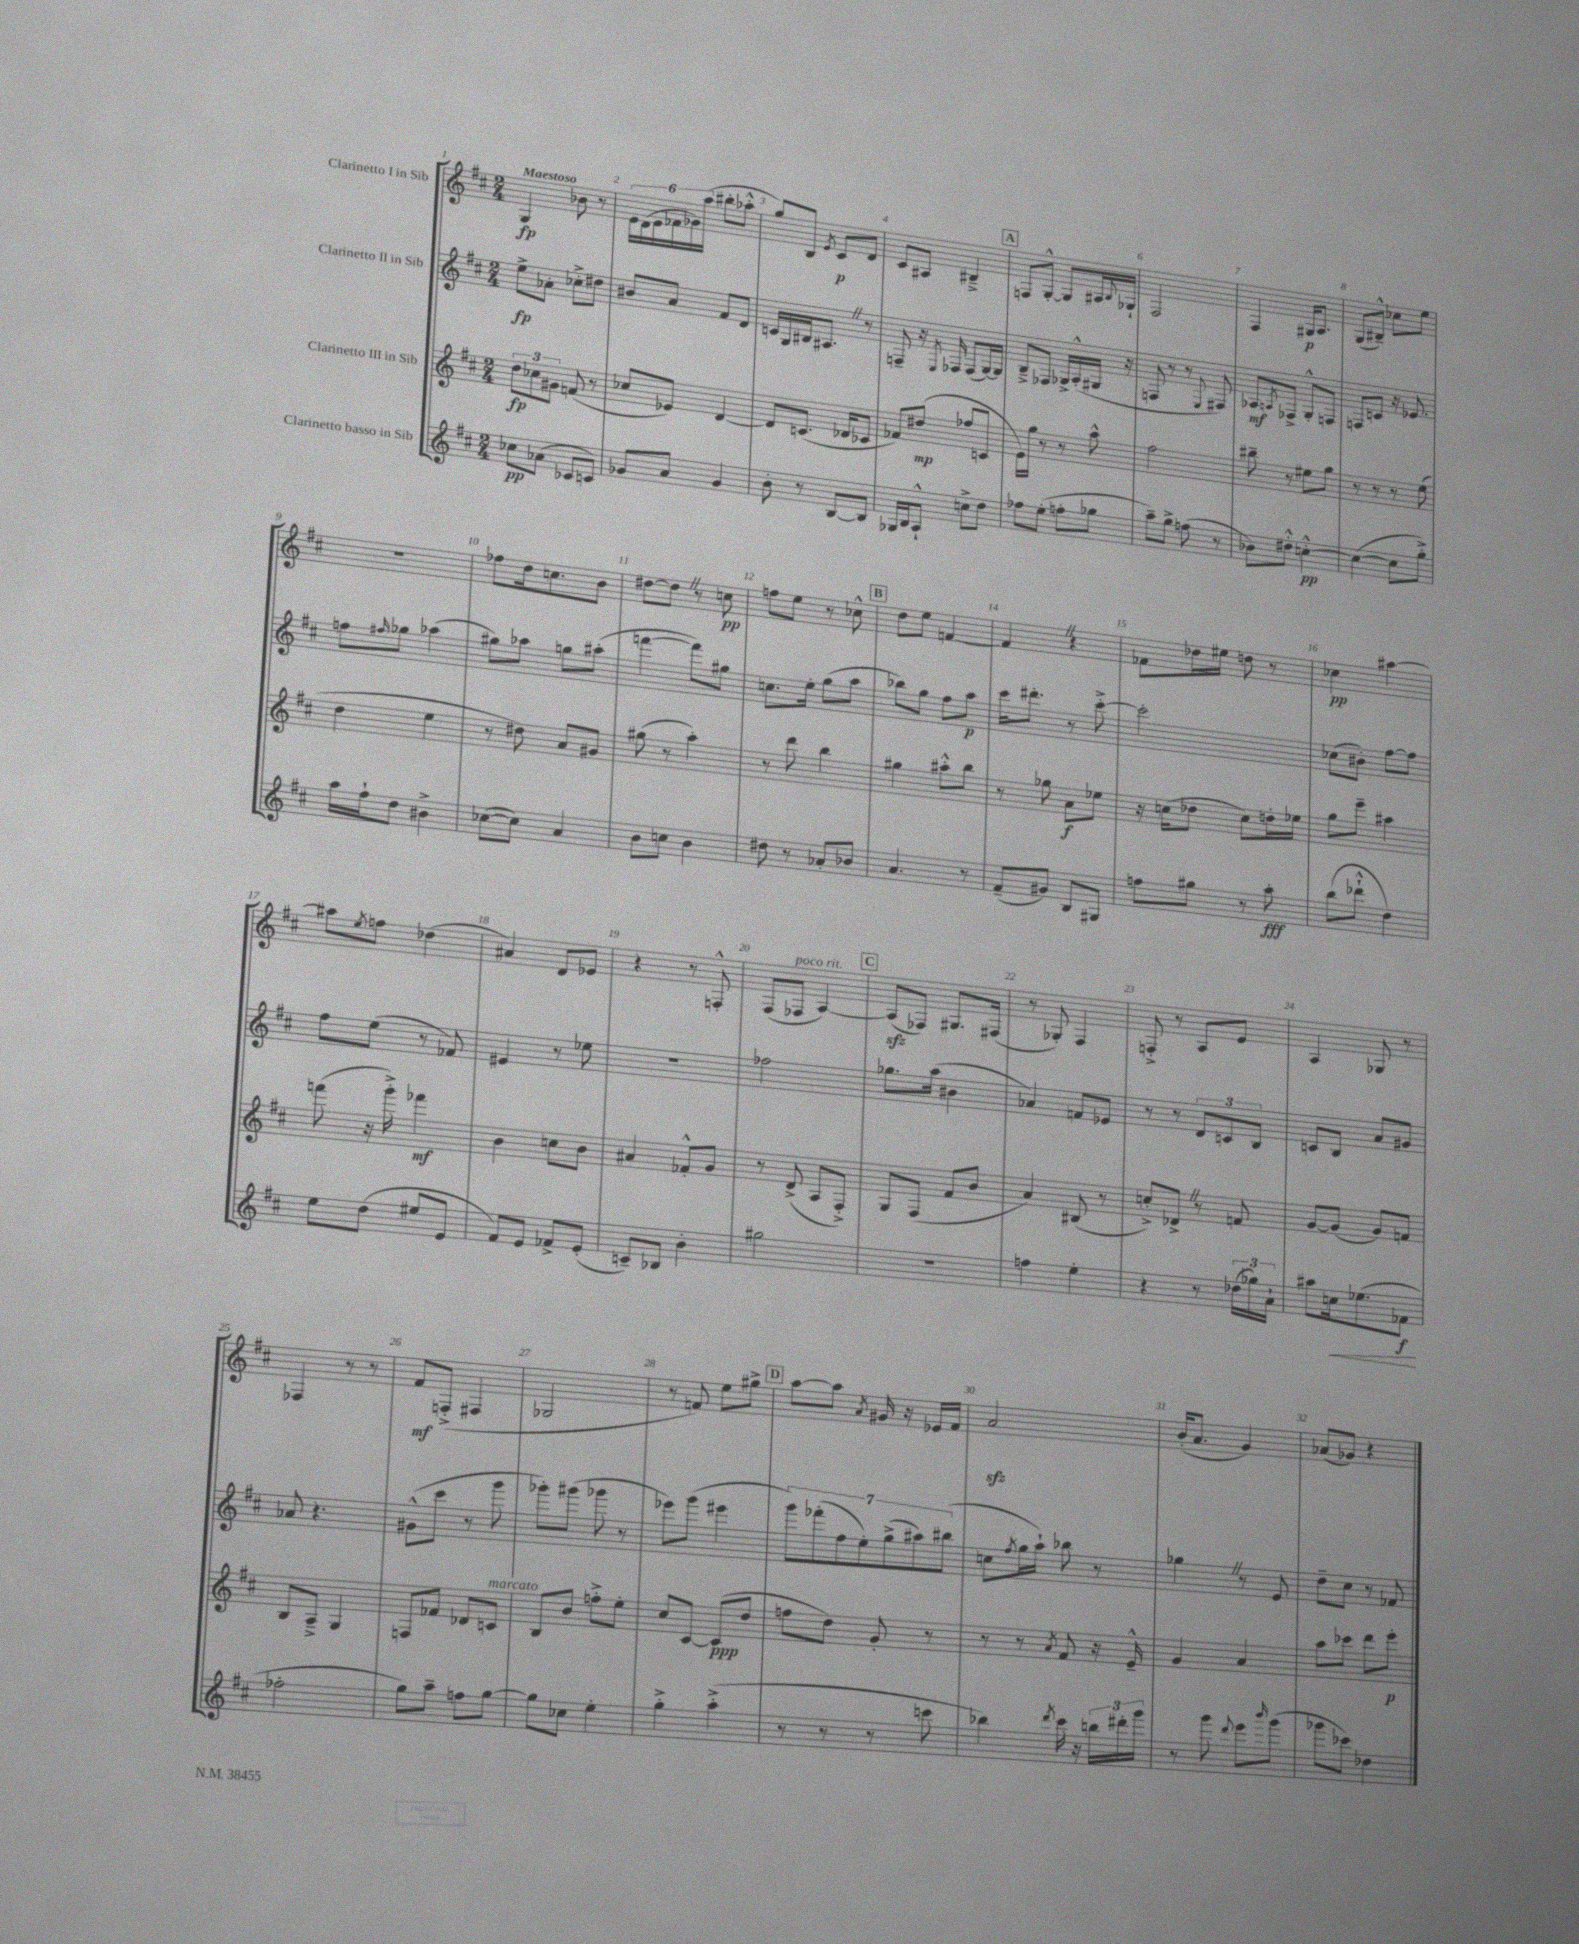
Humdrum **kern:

**kern	**dynam	**kern	**dynam	**kern	**dynam	**kern	**dynam
*part4	*part4	*part3	*part3	*part2	*part2	*part1	*part1
*staff4	*staff4	*staff3	*staff3	*staff2	*staff2	*staff1	*staff1
*I"Clarinetto basso in Sib	*	*I"Clarinetto III in Sib	*	*I"Clarinetto II in Sib	*	*I"Clarinetto I in Sib	*
*clefG2	*	*clefG2	*	*clefG2	*	*clefG2	*
*k[f#c#]	*	*k[f#c#]	*	*k[f#c#]	*	*k[f#c#]	*
*M2/4	*	*M2/4	*	*M2/4	*	*M2/4	*
=1	=1	=1	=1	=1	=1	=1	=1
!	!	!	!	!	!	!LO:TX:a:B:t=Maestoso	!
8cc-X\L	pp	12dd\L	fp	8ee^\L	fp	4G/	fp
.	.	12cc-X\	.	.	.	.	.
(8a-X\J	.	.	.	8a-X'\J	.	.	.
.	.	12g#X\J	.	.	.	.	.
8c-X/L	.	(8fn/	.	8cc-X'^\L	.	8b-X\	.
8cn/J)	.	8r	.	8dd#X\J	.	8r	.
=2	=2	=2	=2	=2	=2	=2	=2
8g-X/L	.	8cc-X/L	.	8b#X/L	.	24e\LL	.
.	.	.	.	.	.	(24d\	.
.	.	.	.	.	.	24e\	.
8a/J	.	8e-X/J)	.	8a/J	.	24f-X\	.
.	.	.	.	.	.	24g-X\)	.
.	.	.	.	.	.	(24aa\JJ	.
4g-/	.	[4d/	.	8f#/L	.	8bb#X'\L	.
.	.	.	.	8d/J	.	8aa-X'^^\J	.
=3	=3	=3	=3	=3	=3	=3	=3
8b'\	.	8d/L]	.	16cn/LL	.	8gg/L)	.
.	.	.	.	16G/	.	.	.
8r	.	(8.cn/J	.	16B#X/J	.	8B/J	.
.	.	.	.	8.A#XZ/J	.	.	.
.	.	.	.	.	.	8qe/	.
[8B/L	.	.	.	.	.	8c#/L	p
.	.	16d-X/KL	.	.	.	.	.
8B/J]	.	8c-X/J	.	8r	.	8d/J	.
=4	=4	=4	=4	=4	=4	=4	=4
16G-X/LL	.	8f-X/L)	.	8Fn~/	.	8c#/L	.
16B/J	.	.	.	.	.	.	.
8A`^^/J	.	(8dd#X/J	mp	16r	.	8A#X/J	.
.	.	.	.	8qE/	.	.	.
.	.	.	.	16F-X/	.	.	.
8ccn^\L	.	8ff-X/L	.	(8F-/L	.	4B#X~^/	.
8dd\J	.	8cn/J	.	[16G/L)	.	.	.
.	.	.	.	16G/JJ]	.	.	.
!!LO:REH:place=s1:t=A
=5	=5	=5	=5	=5	=5	=5	=5
8ff-X\L	.	16e\LL)	.	8B~^/L	.	8Fn/L	.
.	.	16gg\JJ	.	.	.	.	.
(8ee'\J	.	8r	.	8F-X/J	.	[8G'^^/J	.
8ffn'\L	.	8r	.	16G-X^/LL	.	8G/L]	.
.	.	.	.	(16A'^^/	.	.	.
8gg-X\J	.	8aa^^\	.	16G#X/JJ	.	16A#X/L	.
.	.	.	.	.	.	8qqB/	.
.	.	.	.	16r	.	16G-X`/JJ	.
=6	=6	=6	=6	=6	=6	=6	=6
8aa~\L)	.	2ff#\	.	8Fn/	.	2F#/	.
8gg^\J	.	.	.	8r	.	.	.
(8ffn\	.	.	.	8r	.	.	.
.	.	.	.	8qqE/	.	.	.
8r	.	.	.	8F#X/)	.	.	.
=7	=7	=7	=7	=7	=7	=7	=7
8b-X\L)	.	8bb#X~\	.	8A-X/L	mf	4F#/	.
.	.	.	.	8qAn/	.	.	.
8dd#X'^^\J	.	8r	.	8F-X^/J	.	.	.
[4ccn'^^\	pp	8ee#X\L	.	8G'^^/L	.	16G#X/KL	p
.	.	.	.	.	.	8.A/J	.
.	.	8gg\J	.	8Fn/J	.	.	.
=8	=8	=8	=8	=8	=8	=8	=8
(4cc\_	.	8r	.	8Fn/L	.	(8G/L	.
.	.	8r	.	8cn/J	.	8B#X~^^/J)	.
8cc\L]	.	8r	.	16r	.	8cc-X\L	.
.	.	.	.	8.e-X/	.	.	.
8gg'^\J)	.	(8ee\	.	.	.	8ee\J	.
!!LO:LB:g=z
=9	=9	=9	=9	=9	=9	=9	=9
16aa\LL	.	4dd\	.	8ffn\L	.	2r	.
16ff#`\J	.	.	.	.	.	.	.
.	.	.	.	16qqff#X/	.	.	.
8dd\J	.	.	.	8gg-X\J	.	.	.
4b#X^\	.	4ee\	.	(4aa-X\	.	.	.
=10	=10	=10	=10	=10	=10	=10	=10
([8cc-X\L	.	8r	.	8gg#X\L)	.	8ff-X\L	.
8cc-\J])	.	8dd#X\)	.	8aa-X\J	.	16dd\k	.
.	.	.	.	.	.	8.ccn\	.
4a/	.	8a/L	.	8ggn\L	.	.	.
.	.	8g#X/J	.	(8aa#X'\J	.	8b\J	.
=11	=11	=11	=11	=11	=11	=11	=11
8b\L	.	(8gg#X\	.	[4fffn\	.	[8dd#X\L	.
8ccn\J	.	8r	.	.	.	8dd#Z\J]	.
4b\	.	4aa'\)	.	8fff\L])	.	8r	.
.	.	.	.	8gg#X\J	.	8ccn\	pp
=12	=12	=12	=12	=12	=12	=12	=12
8dd#X\	.	8r	.	8.ccn\L	.	8ffn\L	.
8r	.	8ddd\	.	.	.	8ee\J	.
.	.	.	.	16ee'\Jk	.	.	.
8a-X'/L	.	4bb\	.	(8gg\L	.	8r	.
8b-X/J	.	.	.	8aa\J	.	8cc-X^^\	.
!!LO:REH:place=s1:t=B
=13	=13	=13	=13	=13	=13	=13	=13
4.a/	.	4gg#X\	.	8bb-X\L)	.	8dd\L	.
.	.	.	.	8gg\J	.	8ee\J	.
.	.	8aa#X'^^\L	.	8ff#\L	.	[4fn/	.
8r	.	8bb\J	.	8aa\J	p	.	.
=14	=14	=14	=14	=14	=14	=14	=14
(8f#~/L	.	8r	.	16ccc#\KL	.	4fZ/]	.
.	.	.	.	8.ddd#X'\J	.	.	.
8g#X/J)	.	8gg-X\	.	.	.	.	.
8B/L	.	8a\L	f	8r	.	4r	.
8G#X/J	.	8ee-X\J	.	[8ccc#'^\	.	.	.
=15	=15	=15	=15	=15	=15	=15	=15
8ffn\L	.	16r	.	2ccc#'\]	.	8f-X\L	.
.	.	(16ccn\KL	.	.	.	.	.
8gg#X\J	.	8dd-X\J	.	.	.	16dd-X\L	.
.	.	.	.	.	.	16ee#X\JJ	.
8r	.	8cc\L)	.	.	.	8ddn\	.
8aa'\	fff	16ddn'\L	.	.	.	8r	.
.	.	16ee-X\JJ	.	.	.	.	.
=16	=16	=16	=16	=16	=16	=16	=16
(8bb\L	.	8gg\L	.	(8cc-X\L	.	4cc-X\	pp
8ddd-X`^^\J	.	8eee~\J	.	8b#X'\J)	.	.	.
4dd\)	.	4aa#X\	.	[8ff#\L	.	[4aa#X\	.
.	.	.	.	8ff#\J]	.	.	.
!!LO:LB:g=z
=17	=17	=17	=17	=17	=17	=17	=17
8ee\L	.	(8fffn\	.	8ff#\L	.	8aa#X\L]	.
.	.	.	.	.	.	8qee/	.
(8dd\J	.	16r	.	(8ee\J	.	8ffn\J	.
.	.	16ggg'^\)	.	.	.	.	.
8ee#X/L	.	4fff-X\	mf	8r	.	(4dd-X\	.
8e/J	.	.	.	8f-X/)	.	.	.
=18	=18	=18	=18	=18	=18	=18	=18
8f#/L)	.	4b\	.	4e#X/	.	4a#X/)	.
8e/J	.	.	.	.	.	.	.
8f-X^/L	.	8ccn\L	.	8r	.	8d/L	.
(8e'/J	.	8b\J	.	8ee-X\	.	8e-X/J	.
=19	=19	=19	=19	=19	=19	=19	=19
8cn~/L)	.	4a#X/	.	2r	.	4r	.
8B-X/J	.	.	.	.	.	.	.
4b'\	.	8f-X'^^/L	.	.	.	8r	.
.	.	8g/J	.	.	.	8Fn'^^/	.
=20	=20	=20	=20	=20	=20	=20	=20
2gg#X\	.	8r	.	2ff-X\	.	(8F#/L	.
!	!	!	!	!	!	!LO:TX:a:i:t=poco rit.	!
.	.	(8d^/	.	.	.	8F-X/J	.
.	.	8A/L	.	.	.	[4A/)	.
.	.	8F#'^/J)	.	.	.	.	.
!!LO:REH:place=s1:t=C
=21	=21	=21	=21	=21	=21	=21	=21
2r	.	8G/L	.	8.gg-X\L	.	(8Azz/L]	.
.	.	(8F#/J	.	.	.	8F-X/J)	.
.	.	.	.	(16aa\Jk	.	.	.
.	.	8f#/L	.	4b#X\	.	8.G#X/L	.
.	.	8b/J	.	.	.	.	.
.	.	.	.	.	.	(16F#X/Jk	.
=22	=22	=22	=22	=22	=22	=22	=22
4ffn\	.	4a/)	.	4a-X/)	.	8r	.
.	.	.	.	.	.	8G-X'/)	.
4ee'\	.	(8B#X/	.	8fn/L	.	4F#/	.
.	.	8r	.	8e-X/J	.	.	.
=23	=23	=23	=23	=23	=23	=23	=23
4r	.	8ccn'^/L)	.	8r	.	8Fn'^/	.
.	.	8d-X^Z/J	.	8r	.	8r	.
8r	.	8r	.	12d/L	.	8A/L	.
.	.	.	.	12cn/	.	.	.
(24dd-X\LL	.	8fn/	.	.	.	8e/J	.
24gg-X\)	.	.	.	12B/J	.	.	.
24a`\JJ	.	.	.	.	.	.	.
=24	=24	=24	=24	=24	=24	=24	=24
8aa#X\L	.	[8g/L	.	8cn/L	.	4A/	.
!	!LO:HP:b	!	!	!	!	!	!
16ccn\k	<	(8g/J]	.	8B/J	.	.	.
(8.ee-X\	.	.	.	.	.	.	.
.	.	8g/L)	.	8a/L	.	8G-X/	.
8f-X\J	f	8fn/J	.	8g#X/J	.	8r	.
.	[	.	.	.	.	.	.
!!LO:LB:g=z
=25	=25	=25	=25	=25	=25	=25	=25
2ff-X'\	.	8B/L	.	8a-X/	.	4F-X/	.
.	.	8A~^/J	.	4.r	.	.	.
.	.	4G/	.	.	.	8r	.
.	.	.	.	.	.	8r	.
=26	=26	=26	=26	=26	=26	=26	=26
8gg\L)	.	8Fn/L	.	(8g#X^^\L	.	8f#/L	mf
8aa~\J	.	8f-X/J	.	8ccc#\J	.	(8Fn'^/J	.
8ffn\L	.	8d-X/L	.	8r	.	4F#X/	.
!	!	!LO:TX:a:i:t=marcato	!	!	!	!	!
[8gg\J	.	8cn/J	.	8ggg\	.	.	.
=27	=27	=27	=27	=27	=27	=27	=27
8gg\L]	.	8B/L	.	8ggg-X'\L)	.	2G-X/	.
8cc-X\J	.	8b/J	.	(8ggg#X\J	.	.	.
4ee'\	.	8ffn'^\L	.	8ggg-X\	.	.	.
.	.	8ee'\J	.	8r	.	.	.
=28	=28	=28	=28	=28	=28	=28	=28
4gg'^\	.	8cc#/L	.	8eee-X\L)	.	8r	.
.	.	[8c#/J	.	(8ggg\J	.	8fn/)	.
(4aa'^\	.	(8c#/L]	ppp	4eee#X\	.	8ee\L	.
.	.	8dd/J	.	.	.	8gg#X^\J	.
!!LO:REH:place=s1:t=D
=29	=29	=29	=29	=29	=29	=29	=29
8r	.	8ffn\L	.	14ggg\L)	.	[8aa\L	.
.	.	.	.	(14fff-X'\	.	.	.
8r	.	8dd\J)	.	.	.	8aa\J]	.
.	.	.	.	14ff#\	.	.	.
.	.	.	.	14ee'\)	.	.	.
.	.	.	.	.	.	8qa/	.
8r	.	8g'/	.	.	.	16g#X/	.
.	.	.	.	(14gg^\	.	.	.
.	.	.	.	.	.	16r	.
.	.	.	.	14aa#X\)	.	.	.
8cccn\	.	8r	.	.	.	16e-X/LL	.
.	.	.	.	(14bb#X\J	.	.	.
.	.	.	.	.	.	16f#/JJ	.
=30	=30	=30	=30	=30	=30	=30	=30
4bb-X\)	.	8r	.	8ccn\L	.	2azz/	.
.	.	.	.	8qff#/	.	.	.
.	.	8r	.	16gg\L	.	.	.
.	.	.	.	16aa`\JJ)	.	.	.
8qddd/	.	8qa/	.	.	.	.	.
16ccc#\	.	8f#/	.	8bb-X\	.	.	.
16r	.	.	.	.	.	.	.
24bbn\LL	.	16r	.	8r	.	.	.
24ddd#X'\	.	.	.	.	.	.	.
.	.	16e~^^/	.	.	.	.	.
24ggg\JJ	.	.	.	.	.	.	.
=31	=31	=31	=31	=31	=31	=31	=31
8r	.	4g/	.	4gg-XZ\	.	(16b'/KL	.
.	.	.	.	.	.	8.a/J	.
8ggg\	.	.	.	.	.	.	.
8qqddd/	.	.	.	.	.	.	.
8eee\L	.	4a/	.	8r	.	4g/)	.
16qqbbb/	.	.	.	.	.	.	.
(8ggg\J	.	.	.	8e/	.	.	.
=32	=32	=32	=32	=32	=32	=32	=32
8ggg-X\L	.	8aa\L	.	8dd~\L	.	(8a-X/L	.
8ccc-X\J)	.	8ccc-X\J	.	8cc#\J	.	8g-X/J)	.
4dd-X\	.	8ddd\L	.	8r	.	4r	.
.	.	8eee'\J	p	8f-X/	.	.	.
==	==	==	==	==	==	==	==
*-	*-	*-	*-	*-	*-	*-	*-
